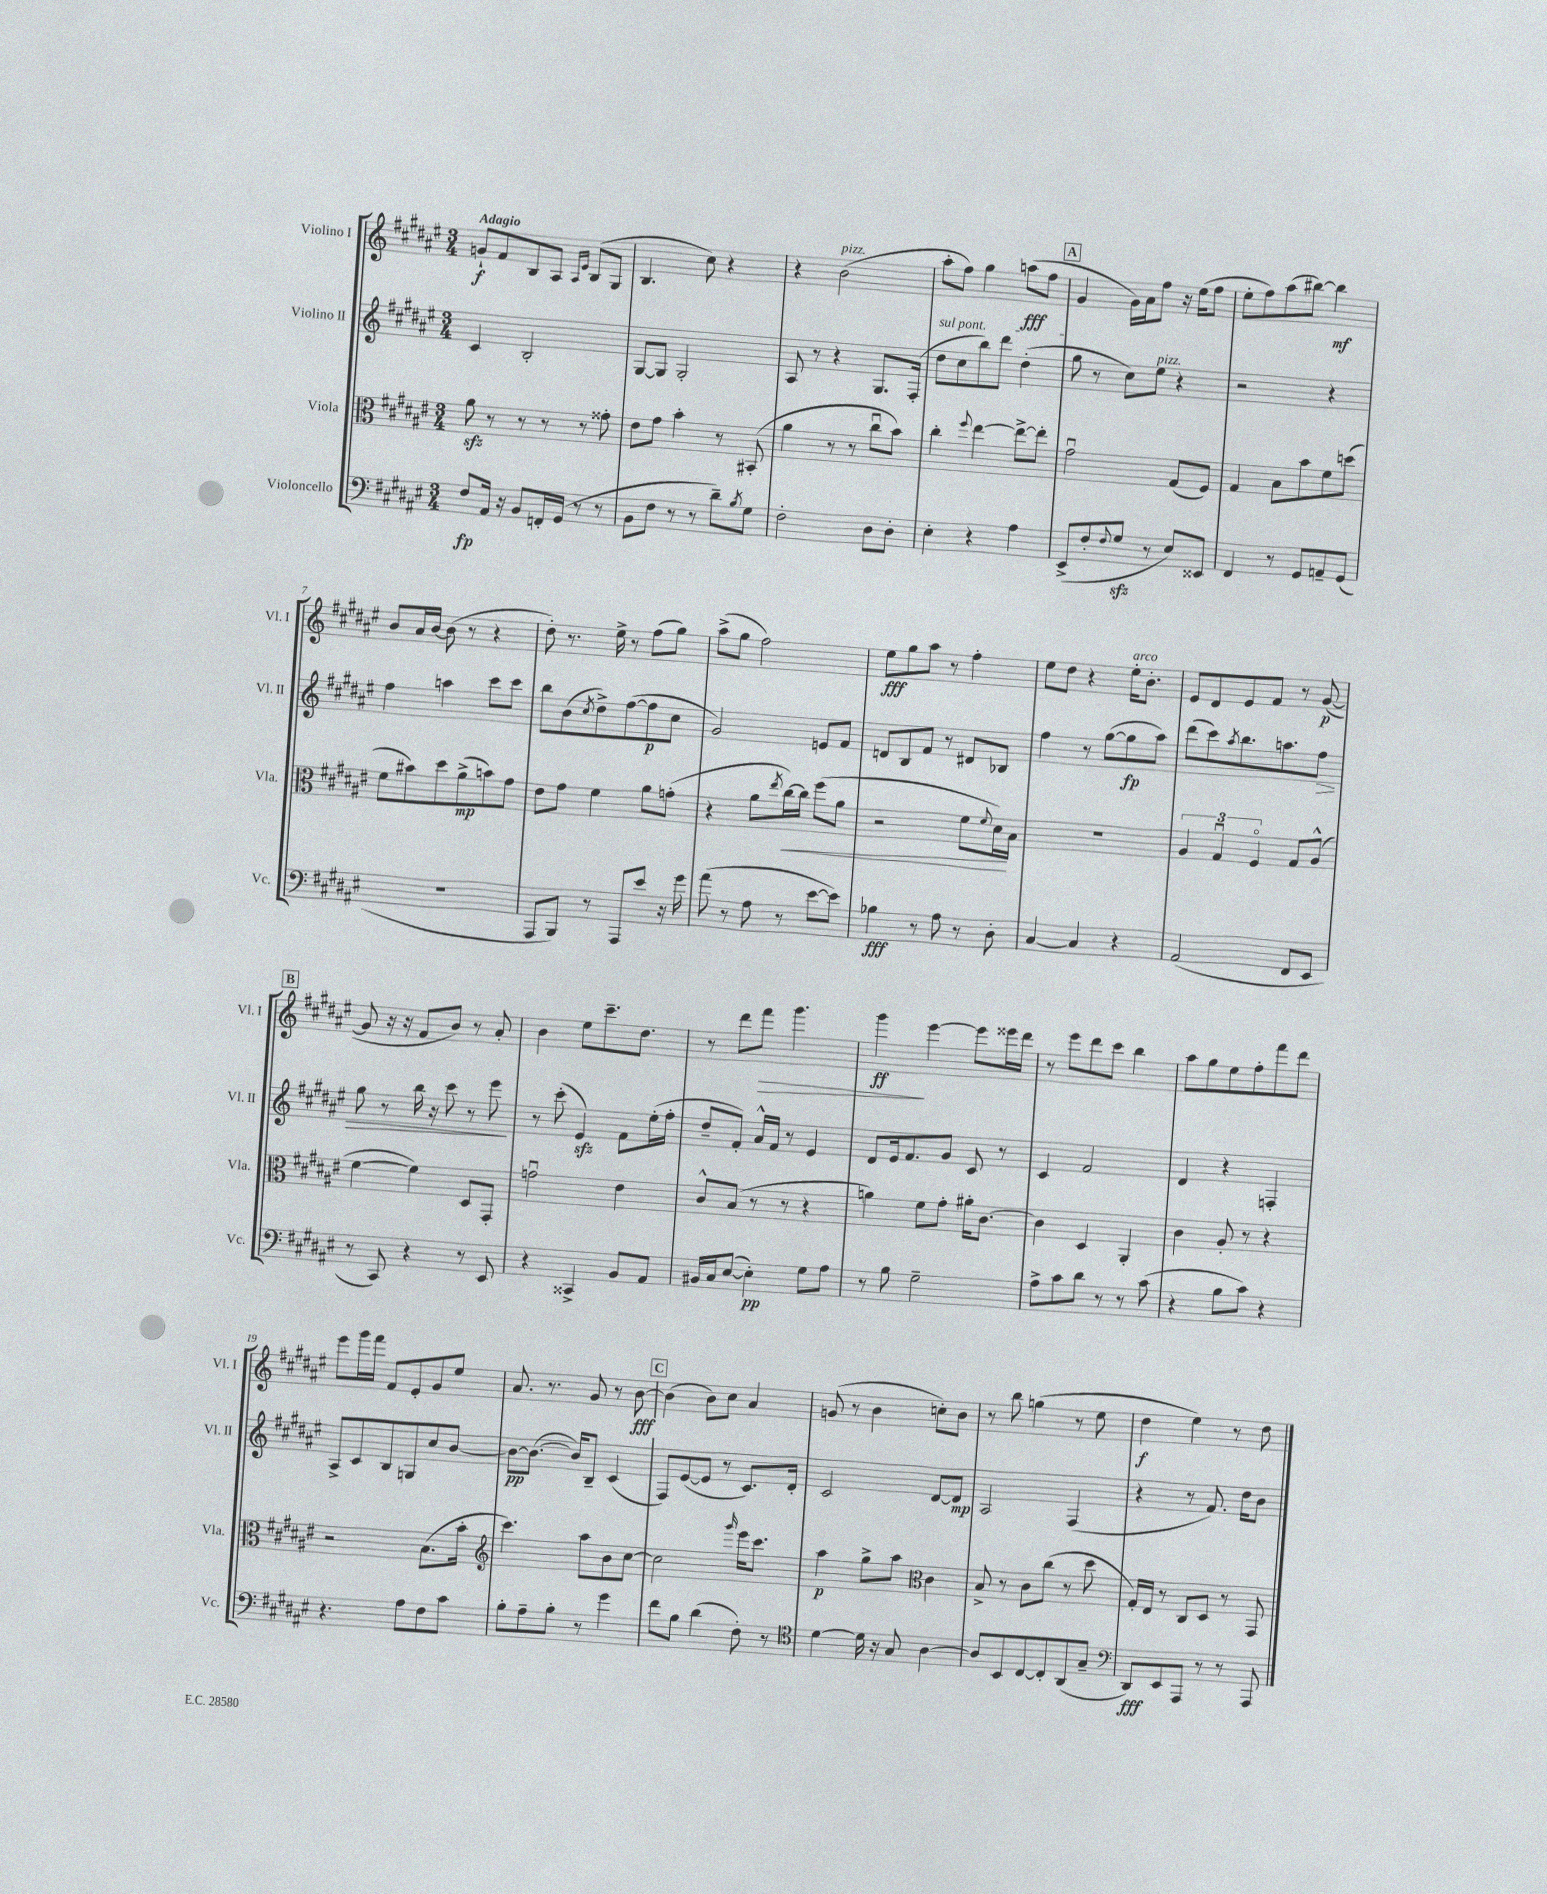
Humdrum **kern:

**kern	**dynam	**kern	**dynam	**kern	**dynam	**kern	**dynam
*part4	*part4	*part3	*part3	*part2	*part2	*part1	*part1
*staff4	*staff4	*staff3	*staff3	*staff2	*staff2	*staff1	*staff1
*I"Violoncello	*	*I"Viola	*	*I"Violino II	*	*I"Violino I	*
*I'Vc.	*	*I'Vla.	*	*I'Vl. II	*	*I'Vl. I	*
*clefF4	*	*clefC3	*	*clefG2	*	*clefG2	*
*k[f#c#g#d#a#e#]	*	*k[f#c#g#d#a#e#]	*	*k[f#c#g#d#a#e#]	*	*k[f#c#g#d#a#e#]	*
*M3/4	*	*M3/4	*	*M3/4	*	*M3/4	*
=1	=1	=1	=1	=1	=1	=1	=1
!	!	!	!	!	!	!LO:TX:a:B:t=Adagio	!
8F#/L	fp	8a#zz\	.	4c#/	.	8gn`/L	f
16AA#/Jk	.	8r	.	.	.	8f#/	.
16r	.	.	.	.	.	.	.
8BB/L	.	8r	.	2B'/	.	8B/	.
16FFn'/L	.	8r	.	.	.	8A#/J	.
(16GG#/JJ	.	.	.	.	.	.	.
.	.	.	.	.	.	16qqA#/LL	.
.	.	.	.	.	.	16qqe#/JJ	.
8r	.	8r	.	.	.	(8B/L	.
8r	.	8g##X'\	.	.	.	8G#/J	.
=2	=2	=2	=2	=2	=2	=2	=2
8BB\L	.	8e#\L	.	[8G#/L	.	4.B/	.
8F#\J	.	8g#\J	.	8G#/J]	.	.	.
8r	.	4b'\	.	2G#'/	.	.	.
8r	.	.	.	.	.	8cc#\)	.
8d#~\L)	.	8r	.	.	.	4r	.
8qB/	.	.	.	.	.	.	.
8G#\J	.	(8BB#X'/	.	.	.	.	.
=3	=3	=3	=3	=3	=3	=3	=3
2F#'\	.	4a#\	.	8A#/	.	4r	.
.	.	.	.	8r	.	.	.
!	!	!	!	!	!	!LO:TX:a:i:t=pizz.	!
.	.	8r	.	4r	.	(2b\	.
.	.	8r	.	.	.	.	.
8D#\L	.	8cc#u\L	.	8.G#/L	.	.	.
8D#'\J	.	8b\J)	.	.	.	.	.
.	.	.	.	(16F#'/Jk	.	.	.
=4	=4	=4	=4	=4	=4	=4	=4
!	!	!	!	!LO:TX:a:i:t=sul pont.	!	!	!
4E#'\	.	4cc#'\	.	8dd#\L	.	8aa#'\L	.
.	.	.	.	8cc#\	.	8ff#\J)	.
.	.	8qqff#/	.	.	.	.	.
4r	.	[4ee#\	.	8bb\)	.	4gg#\	.
.	.	.	.	8ddd#\J	.	.	.
4A#\	.	8ee#^\L_	.	(4dd#'\	.	(8aan\L	fff
.	.	8ee#'\J]	.	.	.	8ff#\J	.
!!LO:REH:place=s1:t=A
=5	=5	=5	=5	=5	=5	=5	=5
(8EE#^/L	.	2g#u\	.	8gg#\	.	4g#/	.
8F#'/	.	.	.	8r	.	.	.
8qqF#/	.	.	.	.	.	.	.
8G#zz/J	.	.	.	8cc#\L)	.	16g#\LL)	.
.	.	.	.	.	.	16a#\J	.
!	!	!	!	!LO:TX:a:i:t=pizz.	!	!	!
8r	.	.	.	8ee#\J	.	8ff#\J	.
8E#/L)	.	(8G#/L	.	4r	.	16r	.
.	.	.	.	.	.	(16ee#\KL	.
8EE##X/J	.	8F#/J)	.	.	.	8ff#\J	.
=6	=6	=6	=6	=6	=6	=6	=6
4FF#/	.	4G#/	.	2r	.	8ee#'\L	.
.	.	.	.	.	.	8ff#\)	.
8r	.	8B\L	.	.	.	(8aa#\	.
8GG#/L	.	8b\	.	.	.	[8bb#X\J)	.
8AAn~/	.	8f#\	.	4r	.	4bb#\]	mf
(8GG#/J	.	(8ddn\J	.	.	.	.	.
!!LO:LB:g=z
=7	=7	=7	=7	=7	=7	=7	=7
2.r	.	8f#\L	.	4ff#\	.	8b/L	.
.	.	8b#X\)	.	.	.	16a#/L	.
.	.	.	.	.	.	[16b/JJ	.
.	.	8dd#\	.	4aan\	.	(8b\]	.
.	.	(8a#^\	mp	.	.	8r	.
.	.	8bn\)	.	8ccc#\L	.	4r	.
.	.	8g#\J	.	8ccc#\J	.	.	.
=8	=8	=8	=8	=8	=8	=8	=8
8AAA#/L	.	8e#\L	.	8bb\L	.	8dd#'\)	.
8BBB/J)	.	8g#\J	.	(8b\	.	8.r	.
.	.	.	.	8qcc#/	.	.	.
8r	.	4f#\	.	8dd#^\)	.	.	.
.	.	.	.	.	.	16ee#^\	.
8AAA#/L	.	.	.	([8ff#\	.	8r	.
8e#/J	.	8a#\L	.	8ff#\]	p	(8ff#\L	.
16r	.	(8gn'\J	.	8cc#\J	.	8gg#\J)	.
16g#\	.	.	.	.	.	.	.
=9	=9	=9	=9	=9	=9	=9	=9
(8a#\	.	4r	.	2g#/)	.	(8aa#^\L	.
8r	.	.	.	.	.	8gg#\J	.
8A#\	.	8a#\L	.	.	.	2ff#\)	.
.	.	8qee#/	.	.	.	.	.
!	!	!	!LO:HP:b	!	!	!	!
8r	.	[16cc#\L)	<	.	.	.	.
.	.	16cc#\JJ]	.	.	.	.	.
[8e#\L	.	(8ff#\L	.	8en/L	.	.	.
8e#\J])	.	8a#\J	.	8f#/J	.	.	.
=10	=10	=10	=10	=10	=10	=10	=10
4B-X\	fff	2r	.	8dn/L	.	8ee#\L	fff
.	.	.	.	8B/	.	8gg#\	.
8r	.	.	.	8f#/J	.	8aa#\J	.
8A#\	.	.	.	8r	.	8r	.
8r	.	8f#\L	.	8d#X/L	.	4ff#'\	.
.	.	8qqf#/	.	.	.	.	.
8D#'\	.	16d#\L)	.	8B-X/J	.	.	.
.	.	16B\JJ	[	.	.	.	.
=11	=11	=11	=11	=11	=11	=11	=11
[4C#/	.	2.r	.	4ff#\	.	8ee#\L	.
.	.	.	.	.	.	8dd#\J	.
4C#/]	.	.	.	8r	.	4r	.
.	.	.	.	([8gg#\L	.	.	.
!	!	!	!	!	!	!LO:TX:a:i:t=arco	!
4r	.	.	.	8gg#\]	fp	16ee#'\KL	.
.	.	.	.	.	.	8.b'\J	.
.	.	.	.	8aa#\J)	.	.	.
=12	=12	=12	=12	=12	=12	=12	=12
(2AA#/	.	6A#/	.	(8ddd#\L	.	8e#/L	.
.	.	.	.	8ccc#\)	.	8d#/	.
.	.	6G#u/	.	.	.	.	.
.	.	.	.	8qaa#/	.	.	.
.	.	.	.	8.bb\	.	8e#/	.
.	.	6F#/	.	.	.	.	.
.	.	.	.	.	.	8f#/J	.
.	.	.	.	8.aan\	.	.	.
8FF#/L	.	8G#/L	.	.	.	8r	.
!	!	!	!	!	!LO:HP:b	!	!
8EE#/J	.	(8A#^^/J	.	8ff#\J	>	([8g#/	p
!!LO:LB:g=z
!!LO:REH:place=s1:t=B
=13	=13	=13	=13	=13	=13	=13	=13
8r	.	[4f#\	.	8gg#\	.	8g#/]	.
8CC#/)	.	.	.	8r	.	16r	.
.	.	.	.	.	.	16r	.
4r	.	4f#\])	.	16bb\	.	8f#/L	.
.	.	.	.	16r	.	.	.
.	.	.	.	8ccc#\	.	8b/J)	.
8r	.	8D#/L	.	8r	.	8r	.
8EE#/	.	8GG#'/J	.	8eee#\	.	8a#'/	.
.	.	.	.	.	]	.	.
=14	=14	=14	=14	=14	=14	=14	=14
4r	.	2gnu\	.	8r	.	4b\	.
.	.	.	.	(8ccc#'\	.	.	.
4CC##X^/	.	.	.	4e#zz/)	.	8ee#\L	.
.	.	.	.	.	.	8.ccc#~\	.
8BB/L	.	4e#\	.	8f#\L	.	.	.
.	.	.	.	.	.	8.dd#\J	.
8AA#/J	.	.	.	(16ee#'\L	.	.	.
.	.	.	.	16ff#'\JJ	.	.	.
=15	=15	=15	=15	=15	=15	=15	=15
16BB#X/LL	.	8c#^^/L	.	8dd#~/L	.	8r	.
16C#/J	.	.	.	.	.	.	.
([8E#/J	.	(8B/J	.	8f#'/J)	.	8ddd#\L	.
!	!	!	!	!	!	!	!LO:HP:b
4E#'\])	pp	8r	.	16a#^^/LL	.	8fff#\J	>
.	.	.	.	16f#/JJ	.	.	.
.	.	8r	.	8r	.	4.ggg#\	.
8G#\L	.	4r	.	4e#/	.	.	.
8A#\J	.	.	.	.	.	.	.
=16	=16	=16	=16	=16	=16	=16	=16
8r	.	4an\)	.	8d#/L	.	4ggg#\	ff
8B\	.	.	.	16e#/k	.	.	.
.	.	.	.	8.f#/	.	.	.
2G#~\	.	8f#\L	.	.	.	[4eee#\	]
.	.	8g#'\J	.	8g#/J	.	.	.
.	.	16a#X'\KL	.	8c#/	.	8eee#\L]	.
.	.	[8.c#\J	.	.	.	.	.
.	.	.	.	8r	.	16eee##X\L	.
.	.	.	.	.	.	16ddd#\JJ	.
=17	=17	=17	=17	=17	=17	=17	=17
8A#^\L	.	4c#\]	.	4c#/	.	8r	.
8c#\	.	.	.	.	.	8eee#\L	.
8d#\J	.	4D#/	.	2f#/	.	8ddd#\	.
8r	.	.	.	.	.	8ccc#\J	.
8r	.	4AA#'/	.	.	.	4bb\	.
(8c#\	.	.	.	.	.	.	.
=18	=18	=18	=18	=18	=18	=18	=18
4r	.	4c#\	.	4d#/	.	8aa#\L	.
.	.	.	.	.	.	8gg#\	.
8B\L	.	8A#'/	.	4r	.	8ee#\	.
8c#\J)	.	8r	.	.	.	8ff#'\	.
4r	.	4r	.	4Fn'/	.	8fff#\	.
.	.	.	.	.	.	8ddd#\J	.
!!LO:LB:g=z
=19	=19	=19	=19	=19	=19	=19	=19
4.r	.	2r	.	8A#^/L	.	8eee#\L	.
.	.	.	.	8c#/	.	16ggg#\L	.
.	.	.	.	.	.	16fff#\JJ	.
.	.	.	.	8B/	.	8f#/L	.
8A#\L	.	.	.	8Gn/	.	8e#'/	.
8F#\	.	(8.B\L	.	8cc#/	.	8g#/	.
8c#\J	.	.	.	[8b/J	.	8ee#/J	.
.	.	16b'\Jk	.	.	.	.	.
=20	=20	=20	=20	=20	=20	=20	=20
*	*	*clefG2	*	*	*	*	*
8B'\L	.	4.ccc#\)	.	8b\L_	pp	8.a#/	.
8A#~\	.	.	.	(8.b\J_	.	.	.
.	.	.	.	.	.	8.r	.
8B'\J	.	.	.	.	.	.	.
.	.	.	.	16b/KL])	.	.	.
8r	.	8aa#\L	.	8B~/J	.	8g#/	.
4g#\	.	8b\	.	(4c#/	.	8r	.
.	.	[8cc#\J	.	.	.	[8b\	fff
!!LO:REH:place=s1:t=C
=21	=21	=21	=21	=21	=21	=21	=21
8f#\L	.	2cc#\]	.	8F#/L)	.	(4b\]	.
8B\J	.	.	.	([8e#/	.	.	.
(4d#\	.	.	.	8e#/J]	.	8b\L)	.
.	.	.	.	8r	.	8cc#\J	.
.	.	16qqggg#/	.	.	.	.	.
8F#'\)	.	16eee#\KL	.	8.c#/L)	.	4a#/	.
.	.	8.ccc#\J	.	.	.	.	.
8r	.	.	.	.	.	.	.
.	.	.	.	16d#'/Jk	.	.	.
=22	=22	=22	=22	=22	=22	=22	=22
*clefC4	*	*	*	*	*	*	*
[4d#\	.	4aa#\	p	2c#/	.	(8gn/	.
.	.	.	.	.	.	8r	.
16d#\]	.	8gg#^\L	.	.	.	4b\	.
16r	.	.	.	.	.	.	.
8G#/	.	8aa#\J	.	.	.	.	.
*	*	*clefC3	*	*	*	*	*
[4A#\	.	4c#\	.	[8d#/L	.	8ccn'\L)	.
.	.	.	.	8d#/J]	mp	8b\J	.
=23	=23	=23	=23	=23	=23	=23	=23
8A#/L]	.	8B^/	.	2A#/	.	8r	.
8BB/	.	8r	.	.	.	8bb\	.
[8C#/	.	8c#\L	.	.	.	(4ggn\	.
8C#'/]	.	(8cc#\J	.	.	.	.	.
(8AA#/	.	8r	.	(4F#/	.	8r	.
8G#~/J	.	8dd#\	.	.	.	8ee#\	.
=24	=24	=24	=24	=24	=24	=24	=24
*clefF4	*	*	*	*	*	*	*
8DD#/L)	fff	16G#'/LL)	.	4r	.	4dd#\	f
.	.	16E#/JJ	.	.	.	.	.
8EE#/	.	8r	.	.	.	.	.
8AAA#/J	.	8C#/L	.	8r	.	4ee#\)	.
8r	.	8D#/J	.	8.f#/)	.	.	.
8r	.	8r	.	.	.	8r	.
.	.	.	.	16dd#\KL	.	.	.
8AAA#/	.	8GG#/	.	8b\J	.	8dd#\	.
==	==	==	==	==	==	==	==
*-	*-	*-	*-	*-	*-	*-	*-
